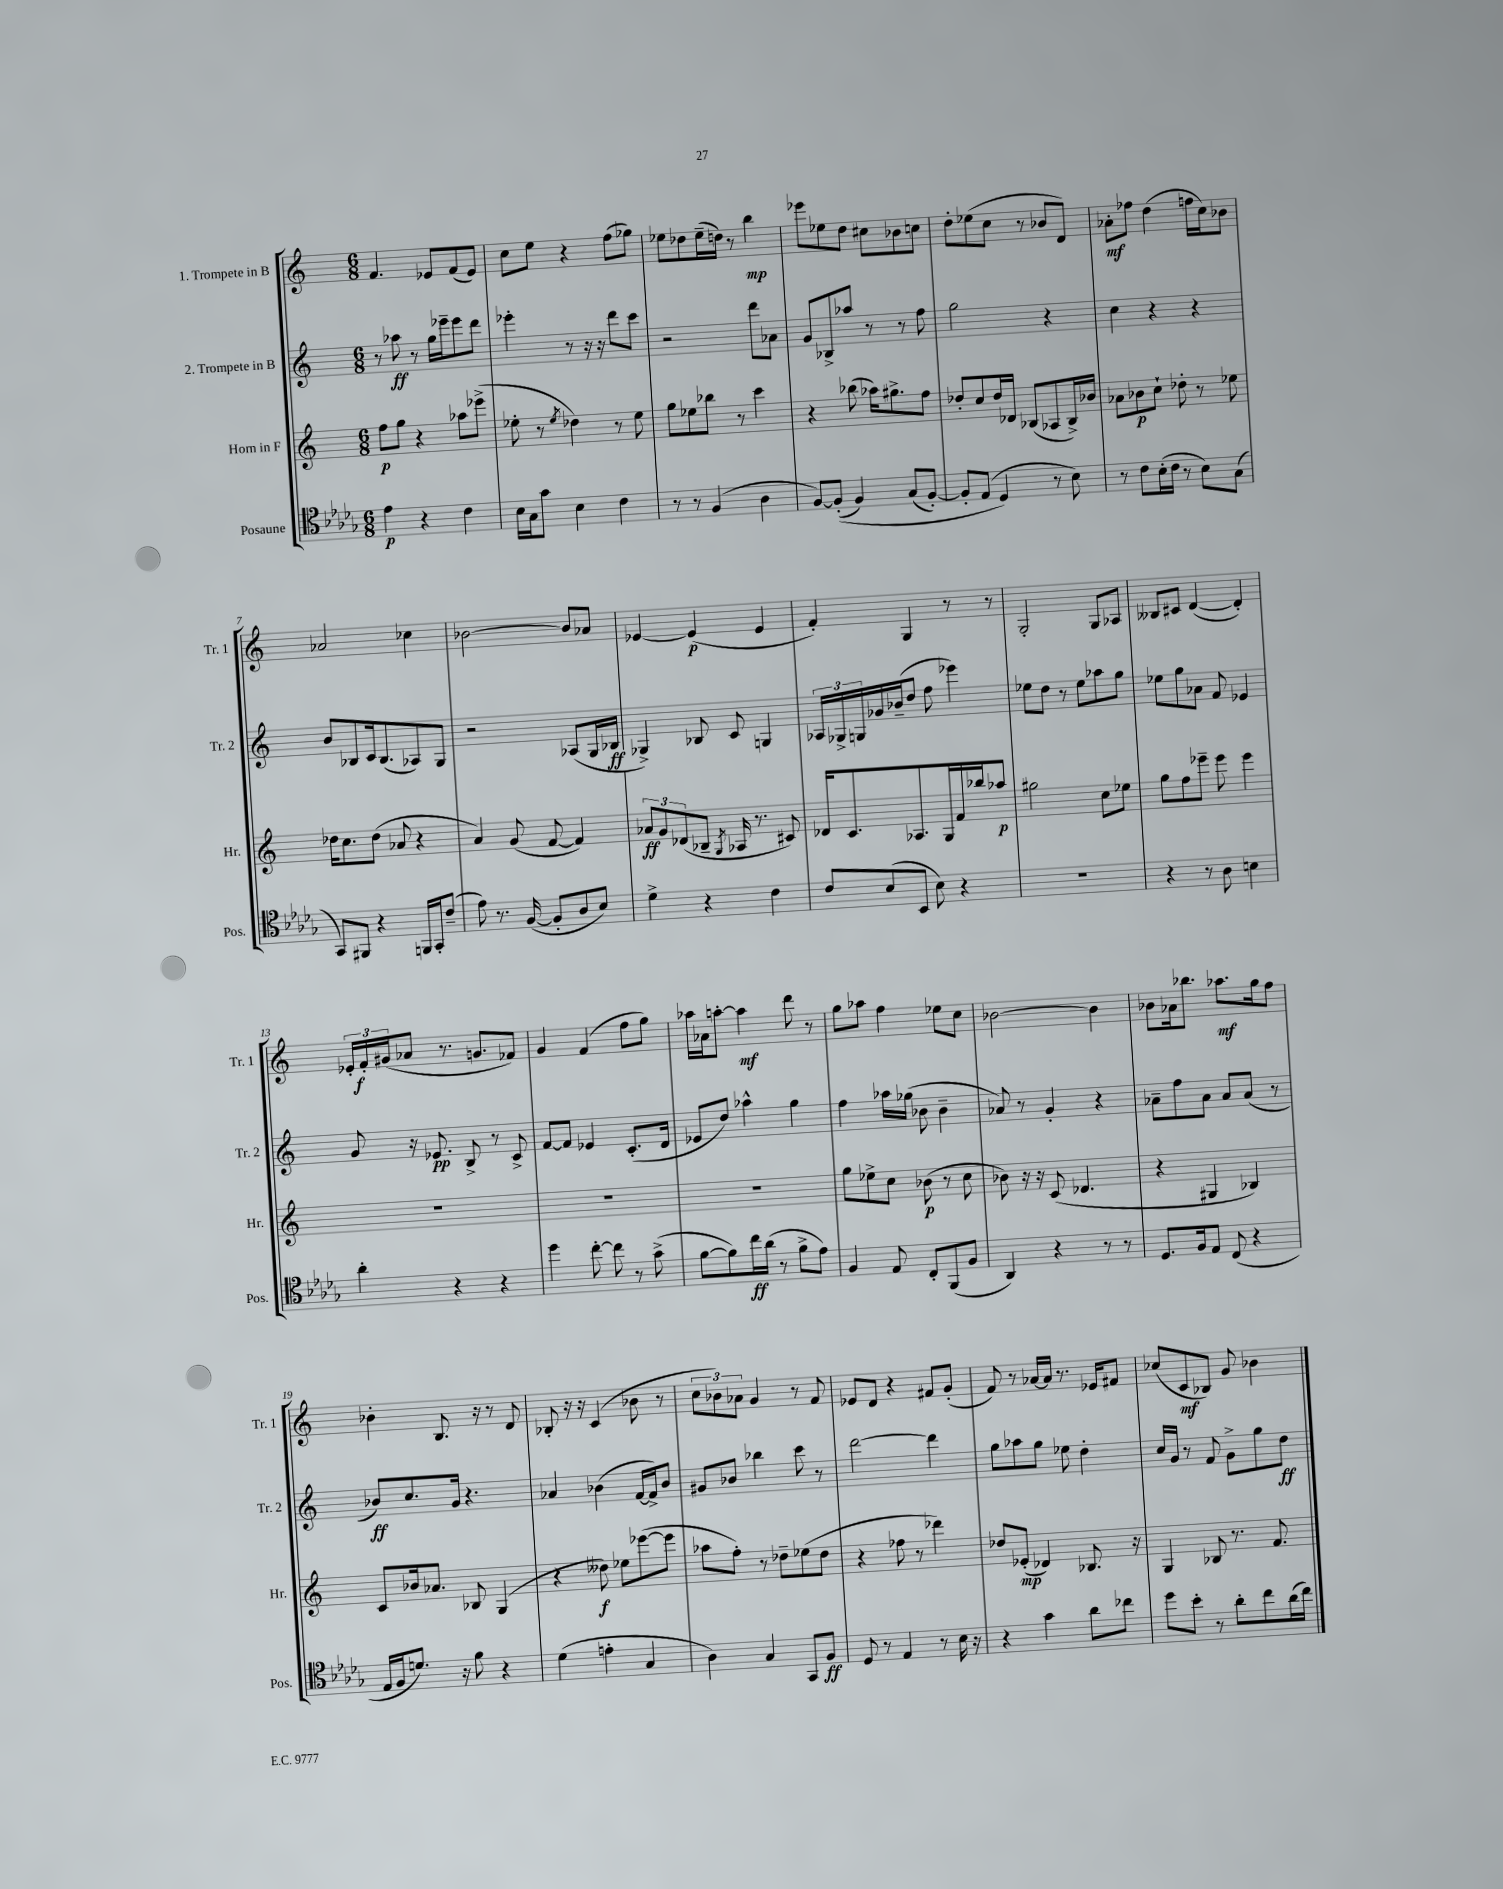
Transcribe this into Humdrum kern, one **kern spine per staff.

**kern	**kern	**kern	**kern
*staff4	*staff3	*staff2	*staff1
*clefC4	*clefG2	*clefG2	*clefG2
*k[b-e-a-d-g-]	*k[]	*k[]	*k[]
*M6/8	*M6/8	*M6/8	*M6/8
4e-	8ff	8r	4.f
.	8gg	8aa-	.
4r	4r	8r	.
.	.	16gg	8e-
.	.	16eee-~	.
4c	8aa-	8eee-	(8f
.	(8eee-^	8ddd	8e-)
=	=	=	=
16B-	8ee-'	4eee-'	8cc
16G-	.	.	.
8g-	8r	.	8ee
.	8qee-	.	.
4B-	4dd-)	8r	4r
.	.	16r	.
.	.	16r	.
4c	8r	8ddd	(8ff
.	8ee-	8ccc	8gg-)
=	=	=	=
8r	8gg	2r	8ee-
8r	8ee-	.	8dd-
(4F	8bb-	.	(16ee-~
.	.	.	16dd)
.	8r	.	8r
4A-	4ccc	8ddd	4bb
.	.	8a-	.
=	=	=	=
[8F)	4r	8g	8eee-
&((8F']	.	8B-^	8ee-
4F)	(8bb-	8aa-	8dd
.	16aa-)	8r	8cc#
.	8.gg#^	.	.
(8G-	.	8r	8b-
[8F')	8ff	8ff	8cc
=	=	=	=
8F']	8dd-'	2gg	8dd'
(8E-	8cc	.	(8ee-
4D-&)	16dd-	.	8cc
.	16d-	.	.
.	(8B-	.	8r
8r	8A-	4r	8b-
8B-)	16B-^)	.	8d)
.	16b-	.	.
=	=	=	=
8r	8a-	4cc	8a-'
8c	8b-	.	8ff-
(16B-'	8cc`	4r	(4dd
16c	.	.	.
8r	8dd-'	.	.
8B-)	8r	4r	16ff
.	.	.	16cc)
(8G-	8ee-	.	8b-
=	=	=	=
8GG-)	16dd-	8b	2a-
.	8.cc	.	.
8FF#	.	8B-	.
4r	(8dd-	16c	.
.	.	(8.B-	.
.	8a-	.	.
16FF	4r	8A-)	4cc-
16GG-'	.	.	.
(8c~	.	8G	.
=	=	=	=
8e-)	4a)	2r	[2b-
8.r	.	.	.
.	(8g	.	.
([16F	.	.	.
8F']	[8f	.	.
8A-	4f])	(8A-	8b-]
8B-)	.	16G	8a-
.	.	16B-	.
=	=	=	=
4d-^	12a-	4G-^)	[4e-
.	12g	.	.
.	(12d-	.	.
4r	8B-~	8B-	(4e-]
.	8qG	.	.
.	16A-	8c	.
.	8.r	.	.
4c	.	4G	4e-
.	8c#)	.	.
=	=	=	=
8c	16d-	24A-	4f')
.	.	24G-^	.
.	8.c	.	.
.	.	24G	.
(8B-	.	16g-	.
.	.	(16b-~	.
8BB-	8.A-	8dd	4G
8B-)	.	8ff	.
.	16G	.	.
4r	16f	4eee-)	8r
.	16bb-	.	.
.	8aa-	.	8r
=	=	=	=
2.r	2gg#	8ee-	2G'
.	.	8dd	.
.	.	8r	.
.	.	8ee-	.
.	8cc	8aa-	8G
.	8ee-	8gg	8A-
=	=	=	=
4r	8gg	8ee-	8B--
.	8ff	8gg	8c#
8r	8eee-~	8a-	([4d
8A-	8eee-	8f	.
4B	4eee-	4e-	4d'])
=	=	=	=
4a-'	2.r	8g	24e-'
.	.	.	24f'
.	.	.	(24g#
.	.	16r	8a-
.	.	8.e-	.
4r	.	.	8.r
.	.	8B^	.
.	.	.	8.g
4r	.	8r	.
.	.	8c^	8f-)
=	=	=	=
4dd-	2.r	[8f	4g
.	.	8f]	.
[8cc'	.	4e-	(4f
8cc]	.	.	.
8r	.	(8.c'	8ff
(8g-^	.	.	8gg)
.	.	16d	.
=	=	=	=
[8f	2.r	8e-	16aa-
.	.	.	16a-
8f])	.	8dd)	[8aa'
16cc	.	4aa-^^	4aa]
(16a-	.	.	.
8r	.	.	.
8f^	.	4gg	8ddd
8e-)	.	.	8r
=	=	=	=
4F	8gg	4ff	8gg
.	8ee-^	.	8aa-
8E-	8cc	16aa-	4ff
.	.	(16gg-	.
8C'	(8b-	8b-	.
(8FF	8r	4b-~	8ee-
8F	8cc	.	8cc
=	=	=	=
4AA-)	8b-)	8a-)	[2b-
.	16r	8r	.
.	16r	.	.
4r	(8c	4g'	.
.	4.d-	.	.
8r	.	4r	4b-]
8r	.	.	.
=	=	=	=
8.D-	4r	8a-~	8b-
.	.	8ff	16a-
16F	.	.	8.bb-
8E-	4G#	8a-	.
(8C	.	8a-	8.aa-
4r	4B-)	(8a-	.
.	.	.	16gg
.	.	8r	8ff
=	=	=	=
16E-	8c	8b-)	4b-'
16F	.	.	.
8.d)	16b-	8.cc	.
.	8.a-	.	.
.	.	.	8.B
16r	.	16g	.
8f	8B-	4.r	.
.	.	.	16r
4r	(4G	.	8r
.	.	.	8d
=	=	=	=
(4d-	4r	4a-	8B-'
.	.	.	16r
.	.	.	16r
4e'	8dd--)	(4b-	(4c
.	8ee-	.	.
4G-	([8eee-	[16f	8b-
.	.	16f^])	.
.	8eee-]	8b-	8r
=	=	=	=
4A-)	8aa-	8g#	12cc
.	.	.	12b-)
.	8ff')	8b-	.
.	.	.	12a-
4G-	8r	4bb-	4g
.	8dd-~	.	.
8GG-	(8ee-	8ccc	8r
8F	8dd-	8r	8f
=	=	=	=
8D-	4r	[2ddd	8e-
8r	.	.	8d
4E-	8ff-	.	4r
.	8r	.	.
8r	4ddd-)	4ddd]	8f#
16B-	.	.	(8g'
16r	.	.	.
=	=	=	=
4r	8dd-	8gg	8f)
.	(8e-'	8aa-	8r
4g-	4d-)	8gg	[16a-
.	.	.	16a-]
.	.	8ee-	8.r
8a-	8.B-	4dd'	.
.	.	.	16e-
8cc-	.	.	8f#
.	16r	.	.
=	=	=	=
8dd-	4G	16cc	(8cc-
.	.	16g	.
8b-'	.	8r	8c
8r	8B-	8f	8B-)
8a-'	8.r	8g^	8g
8cc	.	8gg	4b-
.	8.f	.	.
(16a-	.	8dd	.
16cc)	.	.	.
==	==	==	==
*-	*-	*-	*-
